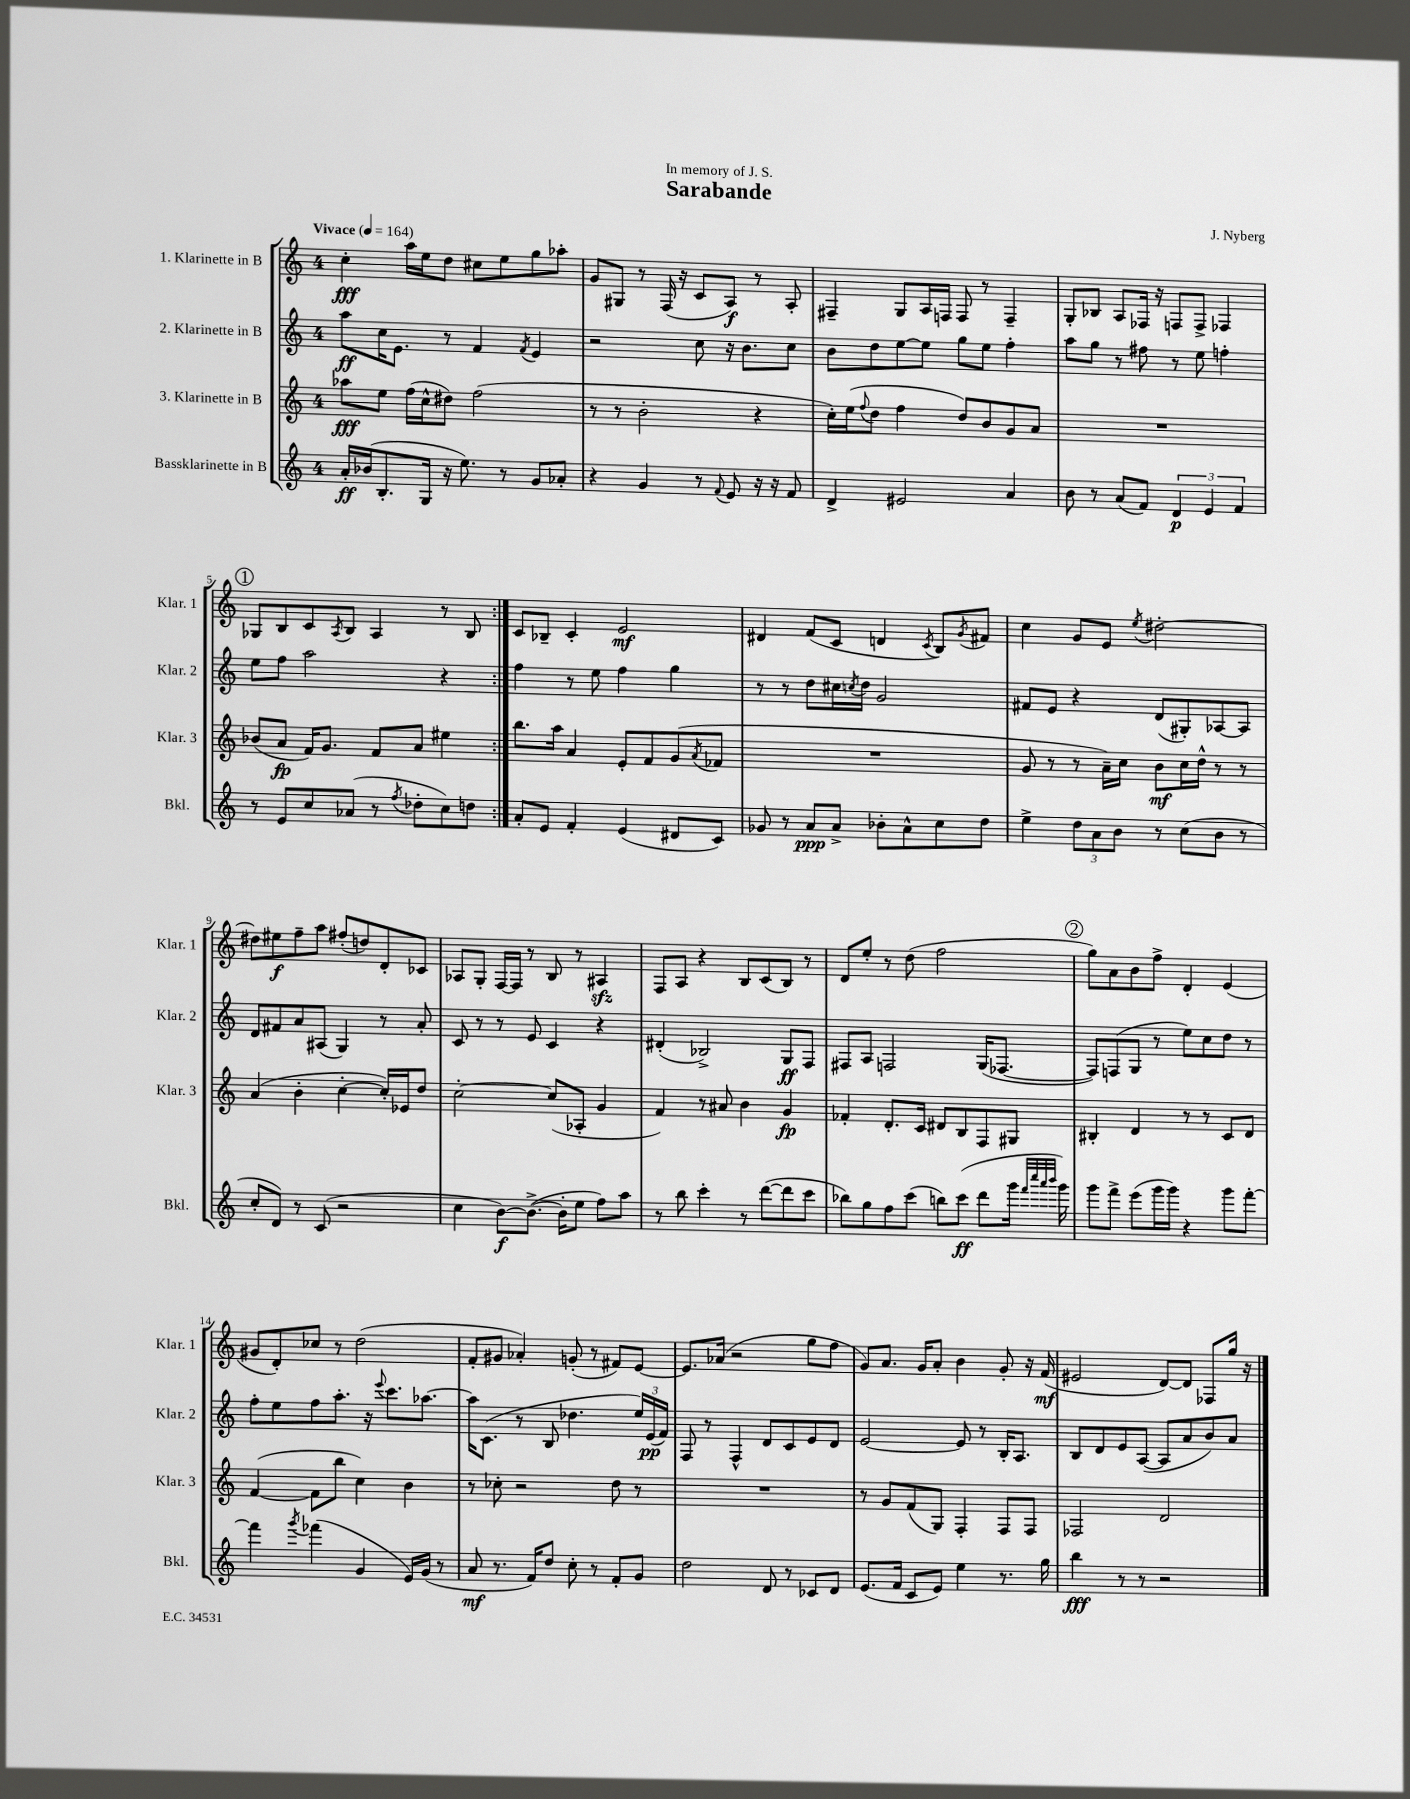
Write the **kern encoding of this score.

**kern	**dynam	**kern	**dynam	**kern	**dynam	**kern	**dynam
*part4	*part4	*part3	*part3	*part2	*part2	*part1	*part1
*staff4	*staff4	*staff3	*staff3	*staff2	*staff2	*staff1	*staff1
*I"Bassklarinette in B	*	*I"3. Klarinette in B	*	*I"2. Klarinette in B	*	*I"1. Klarinette in B	*
*I'Bkl.	*	*I'Klar. 3	*	*I'Klar. 2	*	*I'Klar. 1	*
*clefG2	*	*clefG2	*	*clefG2	*	*clefG2	*
*k[]	*	*k[]	*	*k[]	*	*k[]	*
*M4/4	*	*M4/4	*	*M4/4	*	*M4/4	*
*MM164	*	*MM164	*	*MM164	*	*MM164	*
=1	=1	=1	=1	=1	=1	=1	=1
!	!	!	!	!	!	!LO:TX:a:B:t=Vivace	!
16a'/LL	ff	8aa-X\L	fff	8aa\L	ff	4cc'\	fff
(16b-X/J	.	.	.	.	.	.	.
8.B'/	.	8ee\J	.	16cc\K	.	.	.
.	.	.	.	8.e\J	.	.	.
.	.	(16ff\LL	.	.	.	16aa\LL	.
16G/Jk	.	16cc^^\J	.	.	.	16ee\J	.
16r	.	8dd#X\J)	.	8r	.	8dd\J	.
8.ee\)	.	.	.	.	.	.	.
.	.	(2ff\	.	4f/	.	8cc#X\L	.
8r	.	.	.	.	.	8ee\	.
.	.	.	.	8qf/	.	.	.
8g/L	.	.	.	4e/	.	8gg\	.
8a-X'/J	.	.	.	.	.	8aa-X'\J	.
=2	=2	=2	=2	=2	=2	=2	=2
4r	.	8r	.	2r	.	8g/L	.
.	.	8r	.	.	.	8G#X/J	.
4g/	.	2b'\	.	.	.	8r	.
.	.	.	.	.	.	(16F/	.
.	.	.	.	.	.	16r	.
8r	.	.	.	8cc\	.	8c/L	.
8qqf/	.	.	.	.	.	.	.
8e/	.	.	.	16r	.	8A/J)	f
.	.	.	.	8.b\L	.	.	.
16r	.	4r	.	.	.	8r	.
16r	.	.	.	.	.	.	.
8f/	.	.	.	8cc\J	.	8A'/	.
=3	=3	=3	=3	=3	=3	=3	=3
4d^/	.	16cc'\LL)	.	8b\L	.	4F#X~/	.
.	.	(16ee\J	.	.	.	.	.
.	.	8qqff/	.	.	.	.	.
.	.	8dd\J	.	8dd\	.	.	.
2e#X/	.	4ff\	.	[8ee\	.	8G/L	.
.	.	.	.	8ee\J]	.	16A/L	.
.	.	.	.	.	.	16Fn/JJ	.
.	.	8dd/L)	.	8gg\L	.	8F/	.
.	.	8b/	.	8ee\J	.	8r	.
4a/	.	8g/	.	4ff'\	.	4F~/	.
.	.	8a/J	.	.	.	.	.
=4	=4	=4	=4	=4	=4	=4	=4
8b\	.	1r	.	8aa\L	.	8G'/L	.
8r	.	.	.	8gg\J	.	8B-X/J	.
(8a/L	.	.	.	8r	.	8A/L	.
8f/J)	.	.	.	8ff#X\	.	16F-X/Jk	.
.	.	.	.	.	.	16r	.
6d/	p	.	.	8r	.	8Fn/L	.
.	.	.	.	8ee\	.	8F^/J	.
6e/	.	.	.	.	.	.	.
.	.	.	.	4ffn'\	.	4F-X/	.
6f/	.	.	.	.	.	.	.
!!LO:LB:g=z
!!LO:REH:place=s1:t=1
=5	=5	=5	=5	=5	=5	=5	=5
8r	.	(8b-X/L	.	8ee\L	.	8G-X/L	.
8e/L	.	8a/J	fp	8ff\J	.	8B/	.
8cc/	.	16f/KL)	.	2aa\	.	8c/	.
.	.	8.g/J	.	.	.	.	.
.	.	.	.	.	.	8qA/	.
(8a-X/J	.	.	.	.	.	8B/J	.
8r	.	8f/L	.	.	.	4A/	.
8qff/	.	.	.	.	.	.	.
8dd-X'\L	.	8a/J	.	.	.	.	.
8cc\)	.	4ee#X\	.	4r	.	8r	.
8ddn\J	.	.	.	.	.	8B/	.
=6:|!	=6:|!	=6:|!	=6:|!	=6:|!	=6:|!	=6:|!	=6:|!
8a'/L	.	8.bb\L	.	4ff\	.	8c/L	.
8e/J	.	.	.	.	.	8B-X~/J	.
.	.	16aa\Jk	.	.	.	.	.
4f'/	.	4a/	.	8r	.	4c'/	.
.	.	.	.	8ee\	.	.	.
(4e/	.	8e'/L	.	4ff\	.	2e/	mf
.	.	8f/	.	.	.	.	.
8d#X/L	.	(8g/	.	4gg\	.	.	.
.	.	8qa/	.	.	.	.	.
8c/J)	.	8f-X/J	.	.	.	.	.
=7	=7	=7	=7	=7	=7	=7	=7
8g-X/	.	1r	.	8r	.	4d#X/	.
8r	.	.	.	8r	.	.	.
8a/L	ppp	.	.	8dd\L	.	(8f/L	.
8a^/J	.	.	.	16cc#X\L	.	8c/J	.
.	.	.	.	8qccn/	.	.	.
.	.	.	.	16dd\JJ	.	.	.
8b-X'\L	.	.	.	2g/	.	4dn/	.
8a^^\	.	.	.	.	.	.	.
.	.	.	.	.	.	8qc/	.
8cc\	.	.	.	.	.	8B/L)	.
.	.	.	.	.	.	8qg/	.
8dd\J	.	.	.	.	.	8f#X/J	.
=8	=8	=8	=8	=8	=8	=8	=8
4ee^\	.	8g/	.	8f#X/L	.	4cc\	.
.	.	8r	.	8e/J	.	.	.
12dd\L	.	8r	.	4r	.	8g/L	.
12a\	.	.	.	.	.	.	.
.	.	16a~\LL)	.	.	.	8e/J	.
12b\J	.	.	.	.	.	.	.
.	.	16cc\JJ	.	.	.	.	.
.	.	.	.	.	.	8qee/	.
8r	.	8b\L	mf	(8d/L	.	[2dd#X'\	.
(8cc\L	.	16cc\L	.	8G#X'/)	.	.	.
.	.	16dd^^\JJ	.	.	.	.	.
8b\J	.	8r	.	[8A-X/	.	.	.
8r	.	8r	.	8A-/J]	.	.	.
!!LO:LB:g=z
=9	=9	=9	=9	=9	=9	=9	=9
8cc'/L	.	(4a/	.	8d/L	.	8dd#X\L]	.
8d/J)	.	.	.	8f#X/	.	8ee#X\	f
8r	.	4b'\	.	8a/	.	8ff~\	.
(8c/	.	.	.	(8A#X/J	.	8aa\J	.
2r	.	[4cc'\	.	4G/)	.	(8ff#X'/L	.
.	.	.	.	.	.	8ddn/)	.
.	.	16cc'/LL])	.	8r	.	8d'/	.
.	.	16e-X/J	.	.	.	.	.
.	.	8dd/J	.	8a'/	.	8c-X/J	.
=10	=10	=10	=10	=10	=10	=10	=10
4cc\	.	[2cc'\	.	8c/	.	8A-X/L	.
.	.	.	.	8r	.	8G'/J	.
[8b\L)	f	.	.	8r	.	[16F/LL	.
.	.	.	.	.	.	16F/JJ]	.
(8.b^\J_	.	.	.	8e/	.	8r	.
.	.	(8cc/L]	.	4c/	.	8B/	.
16b'\KL]	.	.	.	.	.	.	.
8ee\J	.	8A-X'/J	.	.	.	8r	.
8ff\L)	.	4g/	.	4r	.	4A#Xzz/	.
8aa\J	.	.	.	.	.	.	.
=11	=11	=11	=11	=11	=11	=11	=11
8r	.	4f/)	.	(4d#X'/	.	8F/L	.
8bb\	.	.	.	.	.	8A/J	.
4ccc'\	.	8r	.	2B-X^/)	.	4r	.
.	.	8a#X/	.	.	.	.	.
8r	.	4b\	.	.	.	8B/L	.
([8ddd\L	.	.	.	.	.	(8c/	.
8ddd\]	.	4g/	fp	8G/L	ff	8B/J)	.
8ccc\J	.	.	.	8F/J	.	8r	.
=12	=12	=12	=12	=12	=12	=12	=12
8bb-X\L)	.	4f-X'/	.	8F#X/L	.	8d/L	.
8gg\	.	.	.	8A/J	.	8ee'/J	.
8ff\	.	8.d'/L	.	2Fn/	.	8r	.
(8ccc\J	.	.	.	.	.	(8dd\	.
.	.	16c/Jk	.	.	.	.	.
8bbn\L)	.	8d#X/L	.	.	.	2ff\	.
(8ccc\J	ff	8B/	.	.	.	.	.
8ddd\L	.	8F/	.	(16G/KL	.	.	.
.	.	.	.	[8.F-X/J	.	.	.
16ggg\Jk	.	8G#X/J	.	.	.	.	.
32qqfff/LLL	.	.	.	.	.	.	.
32qqcccc/	.	.	.	.	.	.	.
32qqaaa/	.	.	.	.	.	.	.
32qqbbb/JJJ	.	.	.	.	.	.	.
16ggg\)	.	.	.	.	.	.	.
!!LO:REH:place=s1:t=2
=13	=13	=13	=13	=13	=13	=13	=13
8ggg\L	.	4B#X'/	.	8F-/L])	.	8gg\L)	.
8fff^\J	.	.	.	(8Fn/	.	8a\	.
(8eee\L	.	4d/	.	8G/J	.	8b\	.
16ggg\L	.	.	.	8r	.	8ff^\J	.
16ggg\JJ)	.	.	.	.	.	.	.
4r	.	8r	.	8ee\L)	.	4d'/	.
.	.	8r	.	8cc\	.	.	.
8ggg\L	.	8c/L	.	8dd\J	.	(4e/	.
[8fff'\J	.	8d/J	.	8r	.	.	.
!!LO:LB:g=z
=14	=14	=14	=14	=14	=14	=14	=14
4fff\]	.	([4f/	.	8ff'\L	.	8g#X/L	.
.	.	.	.	8ee\	.	8d'/)	.
8qggg/	.	.	.	.	.	.	.
(4fff-X\	.	8f\L]	.	8ff\	.	8cc-X/J	.
.	.	8bb\J	.	8.aa'\J	.	8r	.
4g/	.	4cc\)	.	.	.	(2dd\	.
.	.	.	.	16r	.	.	.
.	.	.	.	8qqeee/	.	.	.
.	.	.	.	8.ccc\L	.	.	.
16e/LL)	.	4b\	.	.	.	.	.
(16g/JJ	.	.	.	[8.aa-X\J	.	.	.
8r	.	.	.	.	.	.	.
=15	=15	=15	=15	=15	=15	=15	=15
8a/	mf	8r	.	16aa-\KL]	.	8f'/L	.
.	.	.	.	(8.c\J	.	.	.
8.r	.	8cc-X'\	.	.	.	8g#X/J	.
.	.	2r	.	8r	.	4a-X'/)	.
16f/KL)	.	.	.	.	.	.	.
8dd/J	.	.	.	8B/	.	.	.
8cc'\	.	.	.	4.dd-X\	.	(8gn'/	.
8r	.	.	.	.	.	8r	.
8f'/L	.	8dd\	.	.	.	8f#X/L)	.
8g/J	.	8r	.	24ee/LL)	.	[8e/J	.
.	.	.	.	(24e/	pp	.	.
.	.	.	.	24f/JJ)	.	.	.
=16	=16	=16	=16	=16	=16	=16	=16
2dd\	.	1r	.	8F/	.	8.e/L]	.
.	.	.	.	8r	.	.	.
.	.	.	.	.	.	(16a-X/Jk	.
.	.	.	.	4F^^/	.	2r	.
8d/	.	.	.	8d/L	.	.	.
8r	.	.	.	8c/	.	.	.
8c-X/L	.	.	.	8e/	.	8gg\L	.
8d/J	.	.	.	8d/J	.	8ff\J	.
=17	=17	=17	=17	=17	=17	=17	=17
(8.e/L	.	8r	.	[2e/	.	8g/L)	.
.	.	8g/L	.	.	.	8.a/J	.
16f/Jk	.	.	.	.	.	.	.
8c/L	.	(8f/	.	.	.	.	.
.	.	.	.	.	.	16g/KL	.
8e/J)	.	8G/J)	.	.	.	8a'/J	.
4ee\	.	4F'/	.	8e/]	.	4b\	.
.	.	.	.	8r	.	.	.
8.r	.	8F/L	.	16B'/KL	.	8g'/	.
.	.	.	.	8.A/J	.	.	.
.	.	8F/J	.	.	.	16r	.
16gg\	.	.	.	.	.	(16f/	mf
=18	=18	=18	=18	=18	=18	=18	=18
4bb\	fff	2F-X/	.	8B/L	.	2e#X/	.
.	.	.	.	8d/	.	.	.
8r	.	.	.	8e/	.	.	.
8r	.	.	.	([8A/J	.	.	.
2r	.	2d/	.	8A/L]	.	[8d/L)	.
.	.	.	.	8a/	.	8d/J]	.
.	.	.	.	8b/)	.	8F-X/L	.
.	.	.	.	8a/J	.	16gg/Jk	.
.	.	.	.	.	.	16r	.
==	==	==	==	==	==	==	==
*-	*-	*-	*-	*-	*-	*-	*-
